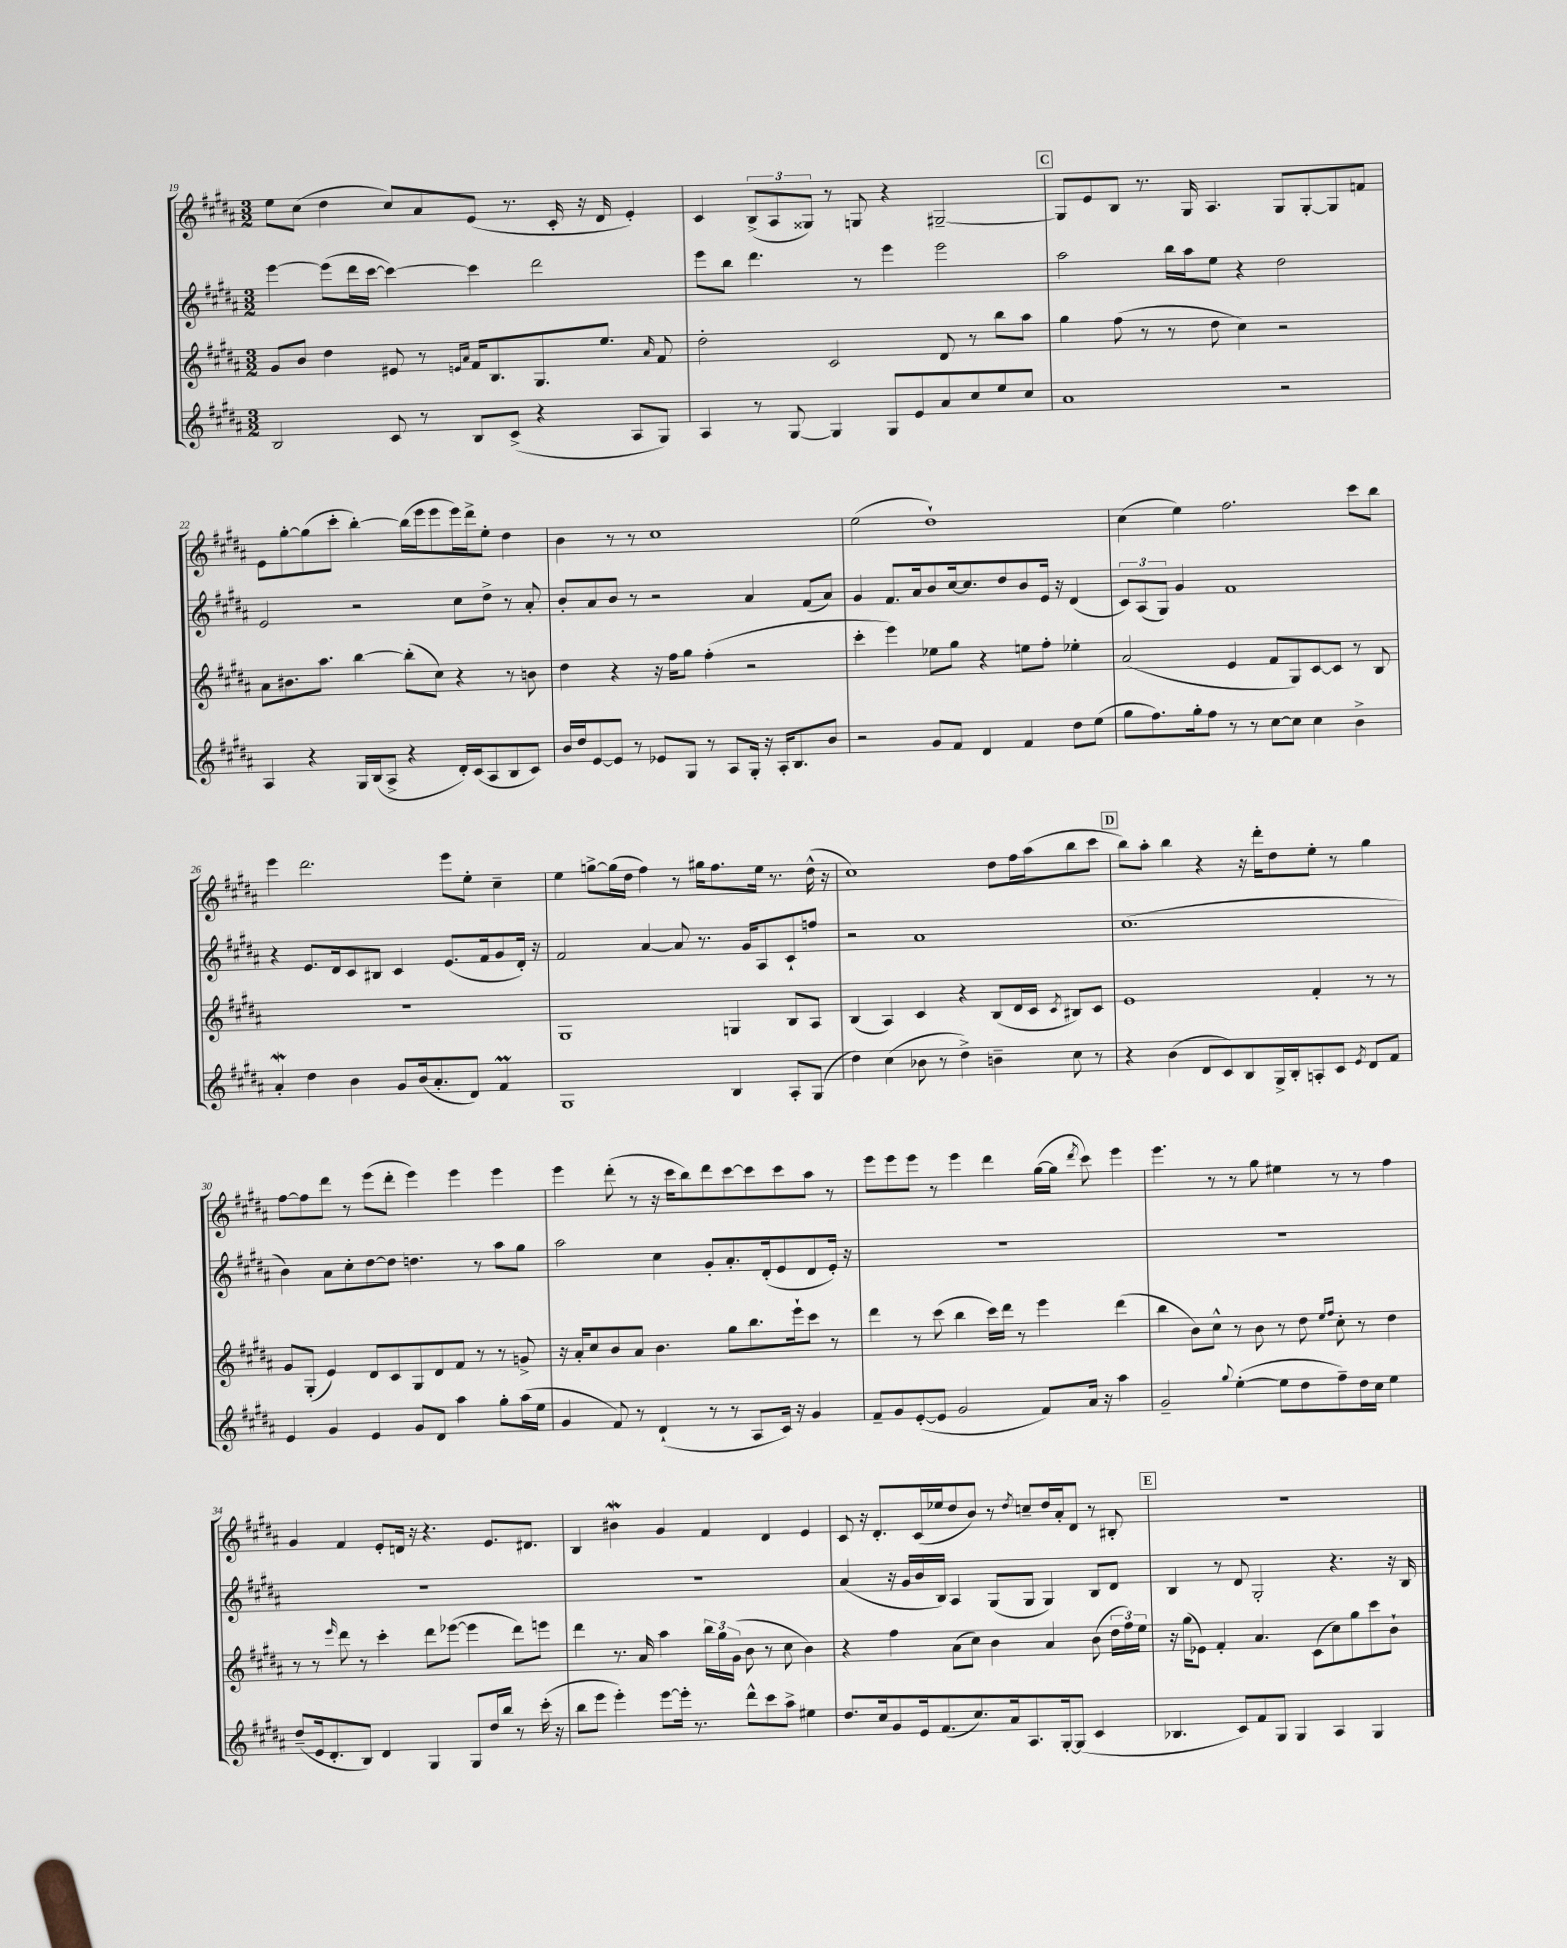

**kern	**kern	**kern	**kern
*staff4	*staff3	*staff2	*staff1
*clefG2	*clefG2	*clefG2	*clefG2
*k[f#c#g#d#a#]	*k[f#c#g#d#a#]	*k[f#c#g#d#a#]	*k[f#c#g#d#a#]
*M3/2	*M3/2	*M3/2	*M3/2
2B	8g#	[4eee	8ee
.	8b	.	(8cc#
.	4dd#	(8eee]	4dd#
.	.	16ddd#	.
.	.	[16ccc#	.
8c#	8e#	4ccc#_)	8cc#)
8r	8r	.	8a#
.	16qqe	.	.
.	16qqa#	.	.
8B	16f#	4ccc#]	(8e
.	8.B	.	.
(8c#^	.	.	8.r
4r	8.G#	2ddd#	.
.	.	.	16c#'
.	.	.	16r
.	8.ee	.	16d#
8A#	.	.	4e')
.	16qqa#	.	.
8G#)	8f#	.	.
=	=	=	=
4A#	2dd#'	8eee	4c#
.	.	8bb	.
8r	.	4.ddd#	(12B^
.	.	.	12A#
[8G#	.	.	.
.	.	.	12G##)
4G#]	2c#	.	8r
.	.	8r	8G
8G#	.	4eee	4r
8e	.	.	.
8a#	8d#	2eee	[2G#~
8cc#	8r	.	.
8ee	8bb	.	.
8cc#	8aa#	.	.
=	=	=	=
1a#	4gg#	2aa#	8G#]
.	.	.	8e
.	(8ff#	.	8B
.	8r	.	8.r
.	8r	16bb	.
.	.	16aa#	16G#
.	8dd#	8ee	4.A#
.	4cc#)	4r	.
2r	2r	2dd#	8G#
.	.	.	[8G#'
.	.	.	8G#]
.	.	.	8f
=	=	=	=
4A#	8a#	2e	8e
.	8.b#	.	[8gg#'
4r	.	.	(8gg#]
.	8.aa#	.	.
.	.	.	8ccc#'
16G#	[4bb	2r	[4bb')
(16B	.	.	.
8A#^	.	.	.
4r	(8bb']	.	(16bb]
.	.	.	16eee
.	8cc#)	.	8eee
16d#')	4r	8cc#	16eee)
(16c#	.	.	16ddd#^
8A#	.	8dd#^	8ee'
8B	8r	8r	4dd#
8c#)	8b	8a#'	.
=	=	=	=
16b	4dd#	8b'	4b
16dd#	.	.	.
[8e	.	8a#	.
8e]	4r	8b	8r
8r	.	8r	8r
8e-	16r	2r	1cc#
.	16ff#	.	.
8G#	8gg#	.	.
8r	(4ff#'	.	.
8A#	.	.	.
16G#'	2r	4a#	.
16r	.	.	.
16A#'	.	.	.
8.B	.	.	.
.	.	(8f#	.
8b	.	8a#)	.
=	=	=	=
2r	4ccc#'	4g#	(2ee
.	4eee)	8.f#	.
.	.	16a#	.
8g#	8ee-	8b	1dd#`)
8f#	8gg#	[16cc#	.
.	.	8.cc#]	.
4d#	4r	.	.
.	.	8dd#	.
4f#	8ee	8b	.
.	8ff#'	16e	.
.	.	16r	.
8dd#	4ee-'	(4d#	.
(8ee	.	.	.
=	=	=	=
8gg#	(2a#	12c#)	(4cc#
.	.	(12A#	.
8.ff#)	.	.	.
.	.	12G#)	.
.	.	4g#	4ee)
16gg#'	.	.	.
8ff#	.	.	.
8r	4e	1f#	2.ff#
8r	.	.	.
[8cc#	8f#	.	.
8cc#]	8G#)	.	.
4cc#	[8c#	.	.
.	8c#]	.	.
4b^	8r	.	8ccc#
.	8B	.	8bb
=	=	=	=
4a#'	1.r	4r	4eee
4dd#	.	8.e	2.ddd#
.	.	16d#	.
4b	.	8c#	.
.	.	8B#	.
8g#	.	4c#	.
(16b	.	.	.
8.a#'	.	.	.
.	.	(8.e	8eee
8d#)	.	.	8ee'
.	.	16f#	.
4f#	.	8g#	4cc#~
.	.	16d#')	.
.	.	16r	.
=	=	=	=
1G#	1G#	2f#	4ee
.	.	.	[8gg^
.	.	.	(16gg]
.	.	.	16dd#
.	.	[4a#	4ff#)
.	.	8a#]	8r
.	.	8.r	16gg#
.	.	.	8.ff#
4B	4G	.	.
.	.	16g#	.
.	.	8A#	16ee
.	.	.	8.r
8A#'	8B	8c#`	.
(8G#	8A#	8ff	(16dd#^^
.	.	.	16r
=	=	=	=
4dd#)	(4B	2r	1cc#)
(4cc#	4A#)	.	.
8b-	4c#	1a#	.
8r	.	.	.
4dd#^)	4r	.	.
4b~	(8B	.	8dd#
.	16d#	.	16ff#
.	16c#	.	(16aa#
.	8qc#	.	.
8cc#	8B#)	.	8bb
8r	8c#	.	8ccc#
=	=	=	=
4r	1e	(1.cc#	8bb)
.	.	.	8aa#'
(4b	.	.	4bb
8d#	.	.	4r
8c#)	.	.	.
8B	.	.	16r
.	.	.	16ddd#'
16G#^	.	.	8dd#
16B'	.	.	.
8A'	4f#'	.	8ee'
8c#	.	.	8r
8qe	.	.	.
8d#	8r	.	4gg#
8f#	8r	.	.
=	=	=	=
4e	8g#	4b)	[8ff#
.	(8G#'	.	8ff#]
4g#	4e)	8a#	8ddd#
.	.	8cc#'	8r
4e	8d#	[8dd#	(8eee
.	8c#	8dd#]	8ddd#'
8g#	8G#	4.dd	4eee)
8d#	8d#	.	.
4aa#	8f#	.	4eee
.	8r	8r	.
8gg#'	8r	8aa#	4eee
(16aa#	8g^	8gg#	.
16ee	.	.	.
=	=	=	=
4g#	16r	2aa#	4eee
.	16a#'	.	.
.	8cc#	.	.
8f#)	8b	.	(8ddd#'
8r	8a#	.	8r
(4d#`	4.b	4cc#	16r
.	.	.	16ccc#
.	.	.	8bb)
8r	.	8g#'	8ddd#
8r	8gg#	8.a#'	[8ccc#
8A#	8.bb	.	8ccc#]
.	.	(16d#'	.
16c#)	.	8e	8ccc#
16r	16eee`	.	.
4g#	8ccc#	8d#	8aa#
.	8r	16e')	8r
.	.	16r	.
=	=	=	=
8f#~	4ddd#	1.r	8eee
8g#	.	.	8eee
([8e'	8r	.	8eee
8e]	(8ccc#	.	8r
2g#	4bb	.	4eee
.	16ccc#)	.	4ddd#
.	16ddd#	.	.
.	8r	.	.
8f#)	4eee	.	([16gg#
.	.	.	16gg#]
.	.	.	8qddd#
16a#	.	.	8ccc#)
16r	.	.	.
4aa#	(4ddd#	.	4eee
=	=	=	=
2g#~	4bb	1.r	4.eee
.	8b)	.	.
.	8cc#^^	.	8r
8qqgg#	.	.	.
([4ee'	8r	.	8r
.	8b	.	8gg#
8ee]	8r	.	4ee#
8dd#	8dd#	.	.
.	16qqee	.	.
.	16qqff#	.	.
8ff#~)	8cc#'	.	8r
16dd#	8r	.	8r
16cc#	.	.	.
4ee	4dd#	.	4ff#
=	=	=	=
(8dd#~	8r	1.r	4g#
16e	8r	.	.
8.d#'	.	.	.
.	16qqeee	.	.
.	8ddd#	.	4f#
8B)	8r	.	.
4d#	4ccc#'	.	8e'
.	.	.	16d
.	.	.	16r
4G#	8ddd#	.	4.r
.	([8eee-	.	.
8G#	4eee-]	.	.
16dd#	.	.	8.e
16bb	.	.	.
8r	8ddd#)	.	.
.	.	.	8.d#
(16ccc#'	8eee	.	.
16r	.	.	.
=	=	=	=
8bb	4ddd#	1.r	4B
8eee	.	.	.
4eee')	8.r	.	4b#
.	16a#	.	.
[8eee	4aa#	.	4g#
16eee']	.	.	.
8.r	.	.	.
.	24bb	.	4f#
.	24gg#	.	.
.	(24g#	.	.
8ddd#^^	8b	.	.
8ccc#	8r	.	4d#
8aa#^	8cc#	.	.
4ee#	4b)	.	4e
=	=	=	=
8.dd#	4r	(4a#	8c#
.	.	.	16r
16cc#	.	.	8.d#'
8g#	4ff#	16r	.
.	.	16g#	.
16e	.	16b	(16c#
(8.f#	.	16B)	16ee-
.	(8a#	4A#	8dd#
8.cc#)	8cc#)	.	8b)
.	4b	(8G#	8r
16a#	.	.	.
.	.	.	8qdd#
8.A#	.	8G#	8cc~
.	4a#	4G#)	16dd#
[16G#'	.	.	16a#'
(8G#]	.	.	8d#
4c#	(8b	8B	8r
.	24dd#	8d#	8B#'
.	24ff#)	.	.
.	24ee	.	.
=	=	=	=
4.B-	16r	4B	1.r
.	(16gg#	.	.
.	8e-)	.	.
.	4f#'	8r	.
8c#)	.	8d#	.
8f#	4.a#	2G#'	.
8G#	.	.	.
4G#	.	.	.
.	(8c#	.	.
4A#	8cc#)	4.r	.
.	8gg#	.	.
4G#	8ccc#	.	.
.	8b`	16r	.
.	.	16B	.
==	==	==	==
*-	*-	*-	*-
